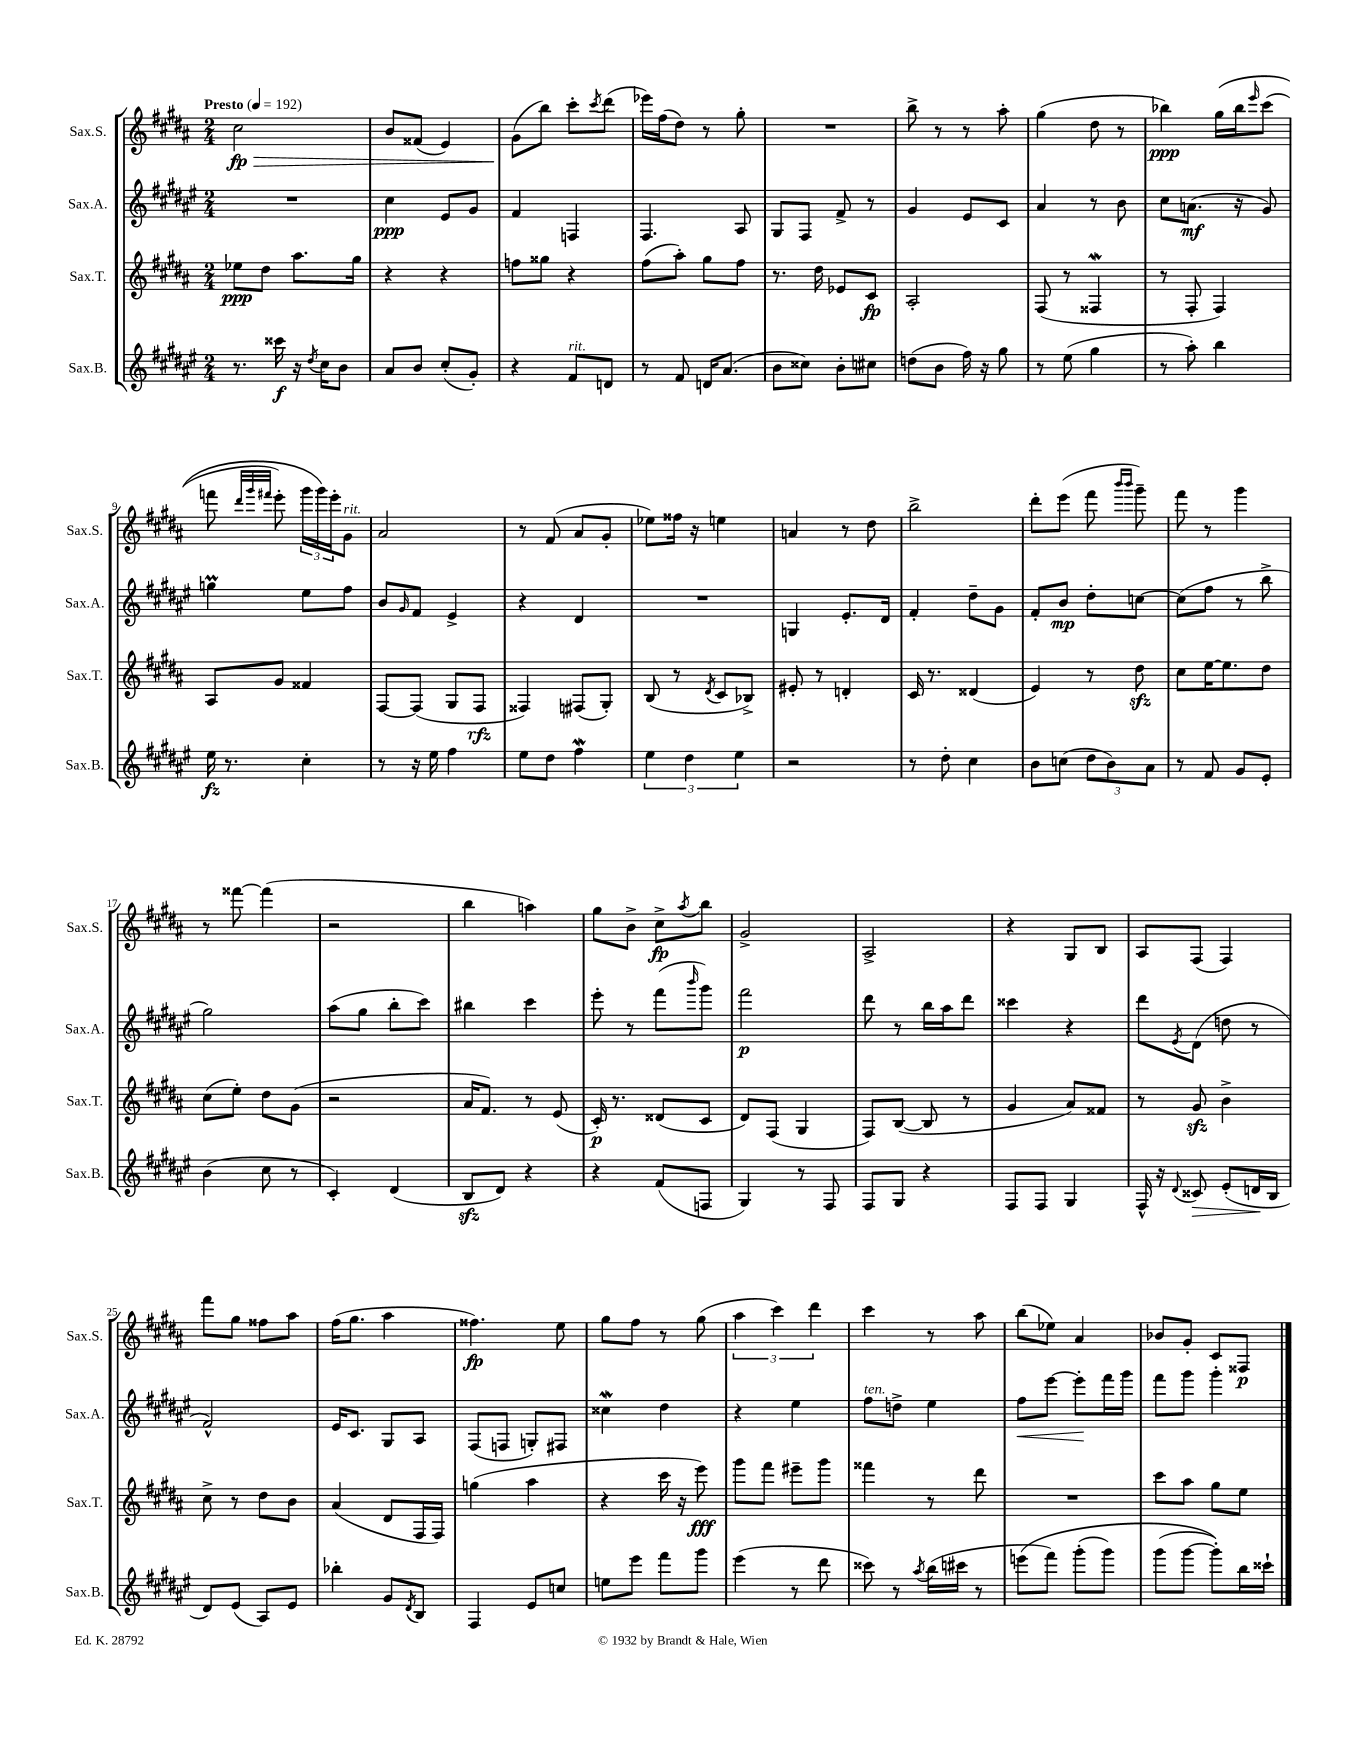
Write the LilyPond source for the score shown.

<<
\new StaffGroup <<
\new Staff = "s0" \with { instrumentName = "Sax.S." shortInstrumentName = "Sax.S." } {
    \clef treble \key b \major \numericTimeSignature \time 2/4 \tempo "Presto" 4 = 192
    cis''2\fp\> |
    b'8 fisis'8( e'4) |
    gis'8\!( b''8) cis'''8-. \acciaccatura { cis'''8 } dis'''8( |
    ees'''16) fis''16( dis''8) r8 gis''8-. |
    R2 |
    b''8-> r8 r8 ais''8-. |
    gis''4( dis''8 r8 |
    bes''4\ppp) gis''16\( bes''16 \grace { e'''16 } cis'''8( |
    f'''8 \grace { dis'''32 gis'''32 fis'''32 } e'''8-.) \tuplet 3/2 { gis'''16 gis'''16\) e'''16-. } gis'8^\markup { \italic "rit." } |
    ais'2 |
    r8 fis'8( ais'8 gis'8-. |
    ees''8) fisis''16 r16 e''4 |
    a'4 r8 dis''8 |
    b''2-> |
    dis'''8-. e'''8( fis'''8 \grace { b'''16 b'''16 } gis'''8--) |
    fis'''8 r8 gis'''4 |
    r8 fisis'''8~ fisis'''4( |
    r2 |
    b''4 a''4) |
    gis''8 b'8-> cis''8->\fp \acciaccatura { ais''8 } b''8 |
    gis'2-> |
    ais2-> |
    r4 gis8 b8 |
    ais8 fis8( fis4) |
    fis'''8 gis''8 fisis''8 ais''8 |
    fis''16( gis''8. ais''4 |
    fisis''4.\fp) e''8 |
    gis''8 fis''8 r8 gis''8( |
    \tuplet 3/2 { ais''4 cis'''4) dis'''4 } |
    cis'''4 r8 ais''8 |
    b''8( ees''8) ais'4 |
    bes'8 gis'8-. cis'8 fisis8\p \bar "|." |
}
\new Staff = "s1" \with { instrumentName = "Sax.A." shortInstrumentName = "Sax.A." } {
    \clef treble \key fis \major \numericTimeSignature \time 2/4
    R2 |
    cis''4\ppp eis'8 gis'8 |
    fis'4 f4 |
    fis4. ais8 |
    gis8 fis8 fis'8-> r8 |
    gis'4 eis'8 cis'8 |
    ais'4 r8 b'8 |
    cis''8 a'8.\mf( r16 gis'8) |
    g''4\prall eis''8 fis''8 |
    b'8 \grace { gis'16 } fis'8 eis'4-> |
    r4 dis'4 |
    R2 |
    g4 eis'8.-. dis'16 |
    fis'4-. dis''8-- gis'8 |
    fis'8-. b'8\mp dis''8-. c''8~ |
    c''8( fis''8 r8 b''8-> |
    gis''2) |
    ais''8( gis''8 b''8-. cis'''8) |
    bis''4 cis'''4 |
    eis'''8-. r8 fis'''8( \grace { b'''16 } gis'''8) |
    fis'''2\p |
    dis'''8 r8 b''16 ais''16 dis'''8 |
    cisis'''4 r4 |
    dis'''8 \acciaccatura { eis'8 } dis'8( d''8 r8 |
    fis'2-^) |
    eis'16 cis'8. gis8 ais8 |
    fis8( f8 g8-.) fis8 |
    cisis''4\mordent dis''4 |
    r4 eis''4 |
    fis''8^\markup { \italic "ten." } d''8-> eis''4 |
    fis''8\< eis'''8~ eis'''8-.\! fis'''16 gis'''16 |
    fis'''8 gis'''8 gis'''4-. \bar "|." |
}
\new Staff = "s2" \with { instrumentName = "Sax.T." shortInstrumentName = "Sax.T." } {
    \clef treble \key b \major \numericTimeSignature \time 2/4
    ees''8\ppp dis''8 ais''8. gis''16 |
    r4 r4 |
    f''8 gisis''8 r4 |
    fis''8( ais''8-.) gis''8 fis''8 |
    r8. dis''16 ees'8 cis'8\fp |
    ais2-. |
    fis8( r8 fisis4\mordent |
    r8 fis8-. fis4) |
    ais8 gis'8 fisis'4 |
    fis8~ fis8( gis8 fis8\rfz |
    fisis4) fis8( gis8-.) |
    b8( r8 \acciaccatura { dis'8 } cis'8 bes8->) |
    eis'8-. r8 d'4-. |
    cis'16 r8. disis'4( |
    e'4) r8 dis''8\sfz |
    cis''8 e''16~ e''8. dis''8 |
    cis''8( e''8-.) dis''8 gis'8( |
    r2 |
    ais'16 fis'8.) r8 e'8( |
    cis'16-.\p) r8. disis'8( cis'8 |
    dis'8) fis8( gis4 |
    fis8) b8~( b8 r8 |
    gis'4 ais'8) fisis'8 |
    r8 gis'8\sfz b'4-> |
    cis''8-> r8 dis''8 b'8 |
    ais'4( dis'8 fis16 fis16) |
    g''4( ais''4 |
    r4 cis'''16 r16 e'''8\fff) |
    gis'''8 fis'''8 eis'''8-- gis'''8 |
    fisis'''4 r8 dis'''8 |
    R2 |
    cis'''8 ais''8 gis''8 e''8 \bar "|." |
}
\new Staff = "s3" \with { instrumentName = "Sax.B." shortInstrumentName = "Sax.B." } {
    \clef treble \key fis \major \numericTimeSignature \time 2/4
    r8. cisis'''16\f r16 \acciaccatura { dis''8 } cis''16 b'8 |
    ais'8 b'8 cis''8-.( gis'8-.) |
    r4 fis'8^\markup { \italic "rit." } d'8 |
    r8 fis'8 d'16 ais'8.( |
    b'8 cisis''8) b'8-. cis''8 |
    d''8( b'8 fis''16) r16 gis''8 |
    r8 eis''8( gis''4 |
    r8 ais''8-.) b''4 |
    eis''16\fz r8. cis''4-. |
    r8 r16 eis''16 fis''4 |
    eis''8 dis''8 fis''4\mordent |
    \tuplet 3/2 { eis''4 dis''4 eis''4 } |
    r2 |
    r8 dis''8-. cis''4 |
    b'8 c''8( \tuplet 3/2 { dis''8 b'8) ais'8 } |
    r8 fis'8 gis'8 eis'8-. |
    b'4( cis''8 r8 |
    cis'4-.) dis'4( |
    b8\sfz dis'8) r4 |
    r4 fis'8( f8 |
    gis4) r8 fis8 |
    fis8 gis8 r4 |
    fis8 fis8 gis4 |
    fis16-^ r16 \appoggiatura { dis'8 } cisis'8\> eis'8-.( d'16\! b16 |
    dis'8) eis'8( ais8) eis'8 |
    bes''4-. gis'8 \acciaccatura { dis'8 } b8 |
    fis4 eis'8 c''8 |
    e''8 eis'''8 fis'''8 gis'''8 |
    eis'''4( r8 dis'''8 |
    cisis'''8) r8 \acciaccatura { ais''8 } b''16( cis'''16 r8 |
    e'''8\( fis'''8) gis'''8-.( gis'''8) |
    gis'''8( gis'''8~ gis'''8-.)\) b''16 cisis'''16-! \bar "|." |
}
>>
>>
